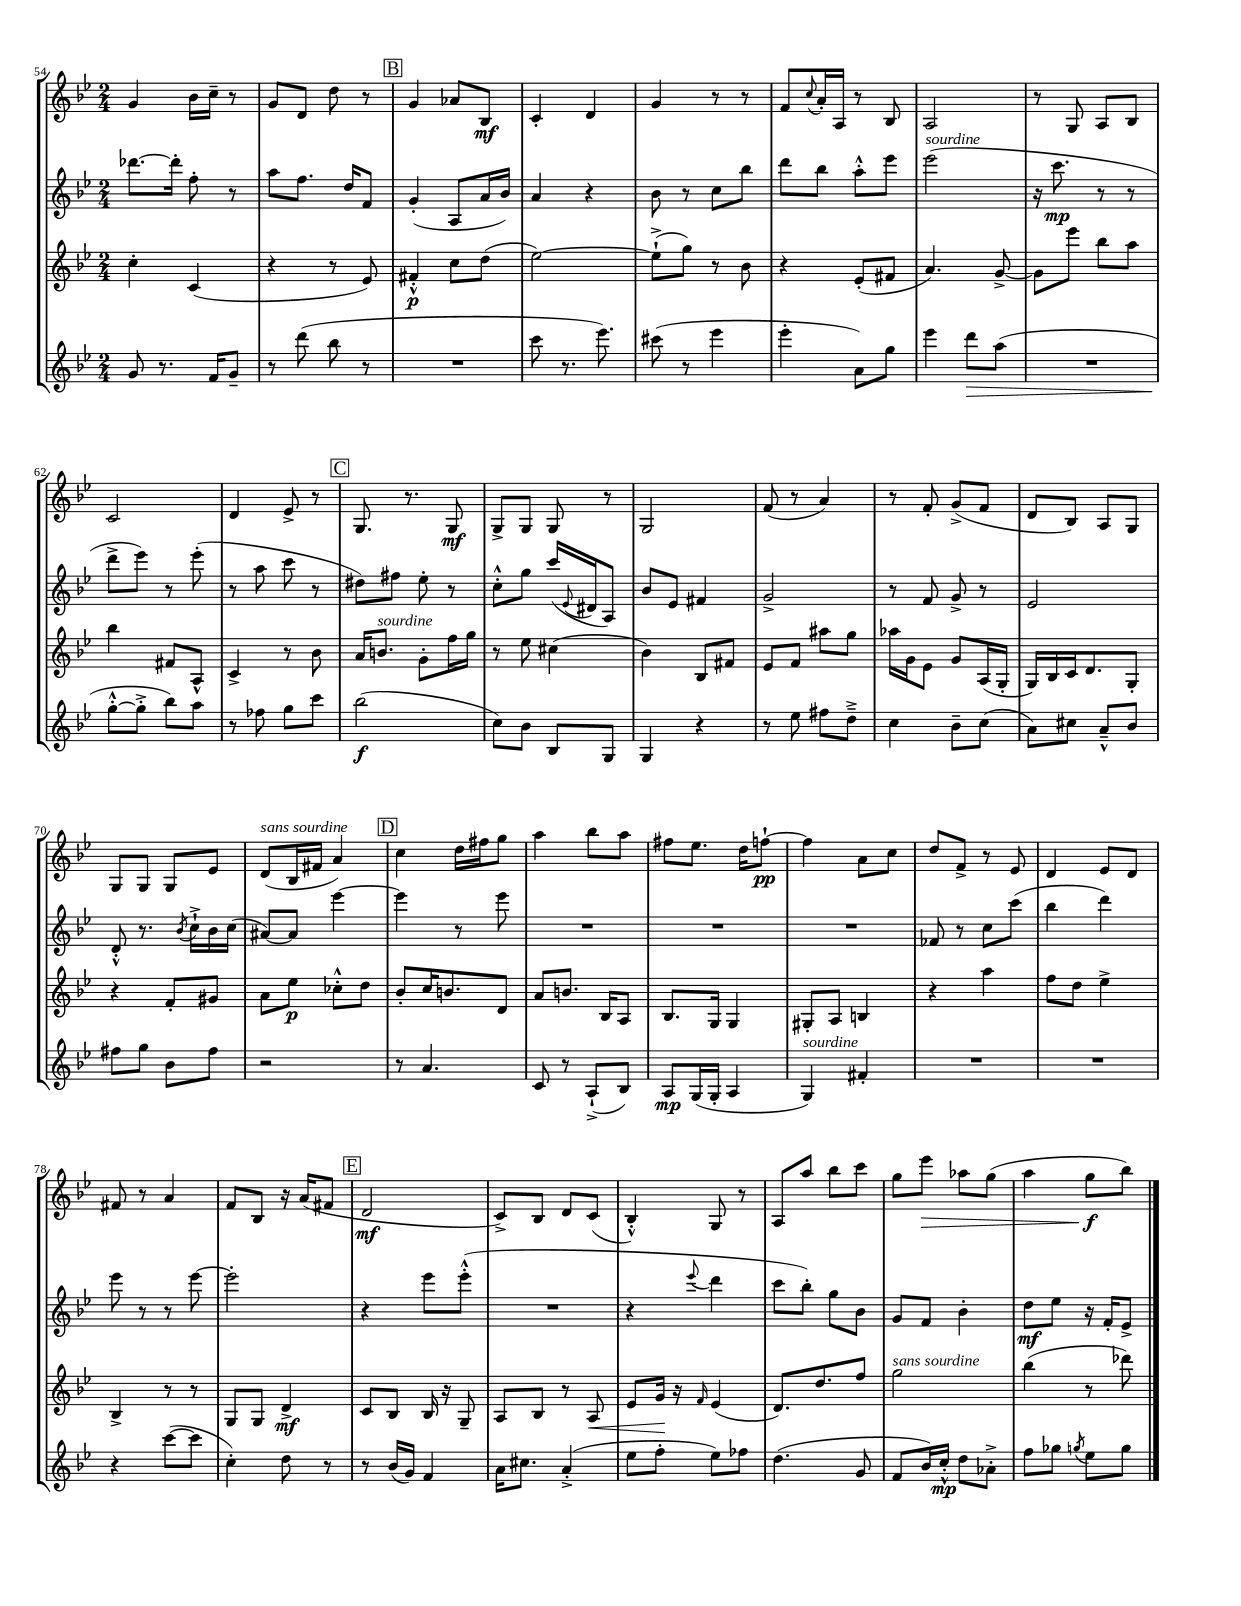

**kern	**kern	**kern	**kern
*staff4	*staff3	*staff2	*staff1
*clefG2	*clefG2	*clefG2	*clefG2
*k[b-e-]	*k[b-e-]	*k[b-e-]	*k[b-e-]
*M2/4	*M2/4	*M2/4	*M2/4
8g/	4cc'\	[8.ddd-\L	4g/
8.r	.	.	.
.	.	16ddd-'\]Jk	.
.	(4c/	8ff'\	16b-\LL
16f/LK	.	.	16cc~\JJ
8g~/J	.	8r	8r
=	=	=	=
8r	4r	8aa\L	8g/L
(8ddd\	.	8.ff\J	8d/J
8bb-\	8r	.	8dd\
.	.	16dd/LK	.
8r	8e-/)	8f/J	8r
=	=	=	=
2r	4f#'^^/	(4g'/	4g/
.	8cc\L	8A/L	8a-/L
.	(8dd\J	16a/L	8B-/J
.	.	16b-/JJ)	.
=	=	=	=
8ccc\	[2ee-\)	4a/	4c'/
8.r	.	.	.
.	.	4r	4d/
8.eee-\)	.	.	.
=	=	=	=
(8ccc#\	(8ee-`^\]L	8b-\	4g/
8r	8gg\J)	8r	.
4eee-\	8r	8cc\L	8r
.	8b-\	8bb-\J	8r
=	=	=	=
4eee-'\	4r	8ddd\L	8f/L
.	.	.	8qqcc/
.	.	8bb-\J	16a'/L
.	.	.	16A/JJ
8a\L)	(8e-'/L	8aa'^^\L	8r
8gg\J	8f#/J	8eee-\J	8B-/
=	=	=	=
4eee-\	4.a/)	(2eee-\	2A/
8ddd\L	.	.	.
(8aa\J	[8g^/	.	.
=	=	=	=
2r	8g\]L	16r	8r
.	.	8.ccc\	.
.	8eee-\J	.	8G/
.	8bb-\L	8r	8A/L
.	8aa\J	8r	8B-/J
=	=	=	=
[8gg'^^\L	4bb-\	8ddd^\L	2c/
8gg'^\]J	.	8eee-\J)	.
8bb-\L)	8f#/L	8r	.
8aa\J	8A^^/J	(8eee-'\	.
=	=	=	=
8r	4c^/	8r	4d/
8ff-\	.	8aa\	.
8gg\L	8r	8ccc\	8e-^/
8ccc\J	8b-\	8r	8r
=	=	=	=
(2bb-\	16a/LK	8dd#\L)	8.G/
.	8.b/J	.	.
.	.	8ff#\J	.
.	.	.	8.r
.	8g'\L	8ee-'\	.
.	16ff\L	8r	8G/
.	16gg\JJ	.	.
=	=	=	=
8cc\L)	8r	8cc'^^\L	8G^/L
8b-\J	8ee-\	8gg\J	8G/J
8B-/L	(4cc#\	(16ccc/LL	8G/
.	.	8qqe-/	.
.	.	16d#/J	.
8G/J	.	8A/J)	8r
=	=	=	=
4G/	4b-\)	8b-/L	2G/
.	.	8e-/J	.
4r	8B-/L	4f#/	.
.	8f#/J	.	.
=	=	=	=
8r	8e-/L	2g^/	(8f/
8ee-\	8f/J	.	8r
8ff#\L	8aa#\L	.	4a/)
8dd~^\J	8gg\J	.	.
=	=	=	=
4cc\	16aa-\LL	8r	8r
.	16g\J	.	.
.	8e-\J	8f/	8f'/
8b-~\L	8g/L	8g^/	(8g^/L
(8cc\J	(16A/L	8r	8f/J
.	16G'/JJ	.	.
=	=	=	=
8a\L)	16G/LL)	2e-/	8d/L
.	16B-/	.	.
8cc#\J	16c/J	.	8B-/J)
.	8.d/	.	.
8a~^^/L	.	.	8A/L
8b-/J	8G'/J	.	8G/J
=	=	=	=
8ff#\L	4r	8d'^^/	8G/L
8gg\J	.	8.r	8G/J
8b-\L	8f'/L	.	8G/L
.	.	8qb-/	.
.	.	16cc`^\LL	.
8ff#\J	8g#/J	16b-\	8e-/J
.	.	(16cc\JJ	.
=	=	=	=
2r	8a\L	[8a#/L)	(8d/L
.	8ee-\J	8a#/]J	16B-/L
.	.	.	16f#/JJ
.	8cc-'^^\L	[4eee-\	4a/)
.	8dd\J	.	.
=	=	=	=
8r	8b-'/L	4eee-\]	4cc\
4.a/	16cc/K	.	.
.	8.b/	.	.
.	.	8r	16dd\LL
.	.	.	16ff#\J
.	8d/J	8eee-\	8gg\J
=	=	=	=
8c/	8a/L	2r	4aa\
8r	8.b/J	.	.
(8A`^/L	.	.	8bb-\L
.	16B-/LK	.	.
8B-/J)	8A/J	.	8aa\J
=	=	=	=
8A/L	8.B-/L	2r	8ff#\L
(16G/L	.	.	8.ee-\J
16G'/JJ	16G/Jk	.	.
4A/	4G/	.	.
.	.	.	16dd\LK
.	.	.	[8ff`\J
=	=	=	=
4G/)	8G#'/L	2r	4ff\]
.	8A/J	.	.
4f#'/	4B/	.	8a\L
.	.	.	8cc\J
=	=	=	=
2r	4r	8f-/	8dd/L
.	.	8r	8f^/J
.	4aa\	8cc\L	8r
.	.	(8ccc\J	8e-/
=	=	=	=
2r	8ff\L	4bb-\	4d/
.	8dd\J	.	.
.	4ee-^\	4ddd\)	8e-/L
.	.	.	8d/J
=	=	=	=
4r	4B-^/	8eee-\	8f#/
.	.	8r	8r
([8ccc\L	8r	8r	4a/
8ccc\]J	8r	[8eee-\	.
=	=	=	=
4cc'\)	8G/L	2eee-'\]	8f/L
.	8G/J	.	8B-/J
8dd\	4d^/	.	16r
.	.	.	(16a/LK
8r	.	.	8f#/J
=	=	=	=
8r	8c/L	4r	2d/
(16b-/LL	8B-/J	.	.
16g/JJ)	.	.	.
4f/	16B-/	8eee-\L	.
.	16r	.	.
.	8G~/	(8eee-'^^\J	.
=	=	=	=
16a\LK	8A/L	2r	8c^/L)
8.cc#\J	.	.	.
.	8B-/J	.	8B-/J
(4a'^/	8r	.	8d/L
.	8A/	.	(8c/J
=	=	=	=
8ee-\L	8e-/L	4r	4B-'^^/)
8ff'\J	16g/Jk	.	.
.	16r	.	.
.	16qqf/	8qqeee-/	.
8ee-\L)	(4e-/	4ddd\	8G/
8ff-\J	.	.	8r
=	=	=	=
(4.dd\	8.d/L)	8ccc\L	8A/L
.	.	8bb-'\J)	8aa/J
.	8.dd/	.	.
.	.	8gg\L	8bb-\L
8g/	8ff/J	8b-\J	8ccc\J
=	=	=	=
8f/L	2gg\	8g/L	8gg\L
16b-/L)	.	8f/J	8eee-\J
16cc'^^/JJ	.	.	.
8dd\L	.	4b-'\	8aa-\L
8a-'^\J	.	.	(8gg\J
=	=	=	=
8ff\L	(4bb-\	8dd\L	4aa\
8gg-\J	.	8ee-\J	.
8qgg/	.	.	.
8ee-\L	8r	16r	8gg\L
.	.	16f'/LK	.
8gg\J	8ddd-\)	8e-^/J	8bb-\J)
==	==	==	==
*-	*-	*-	*-
